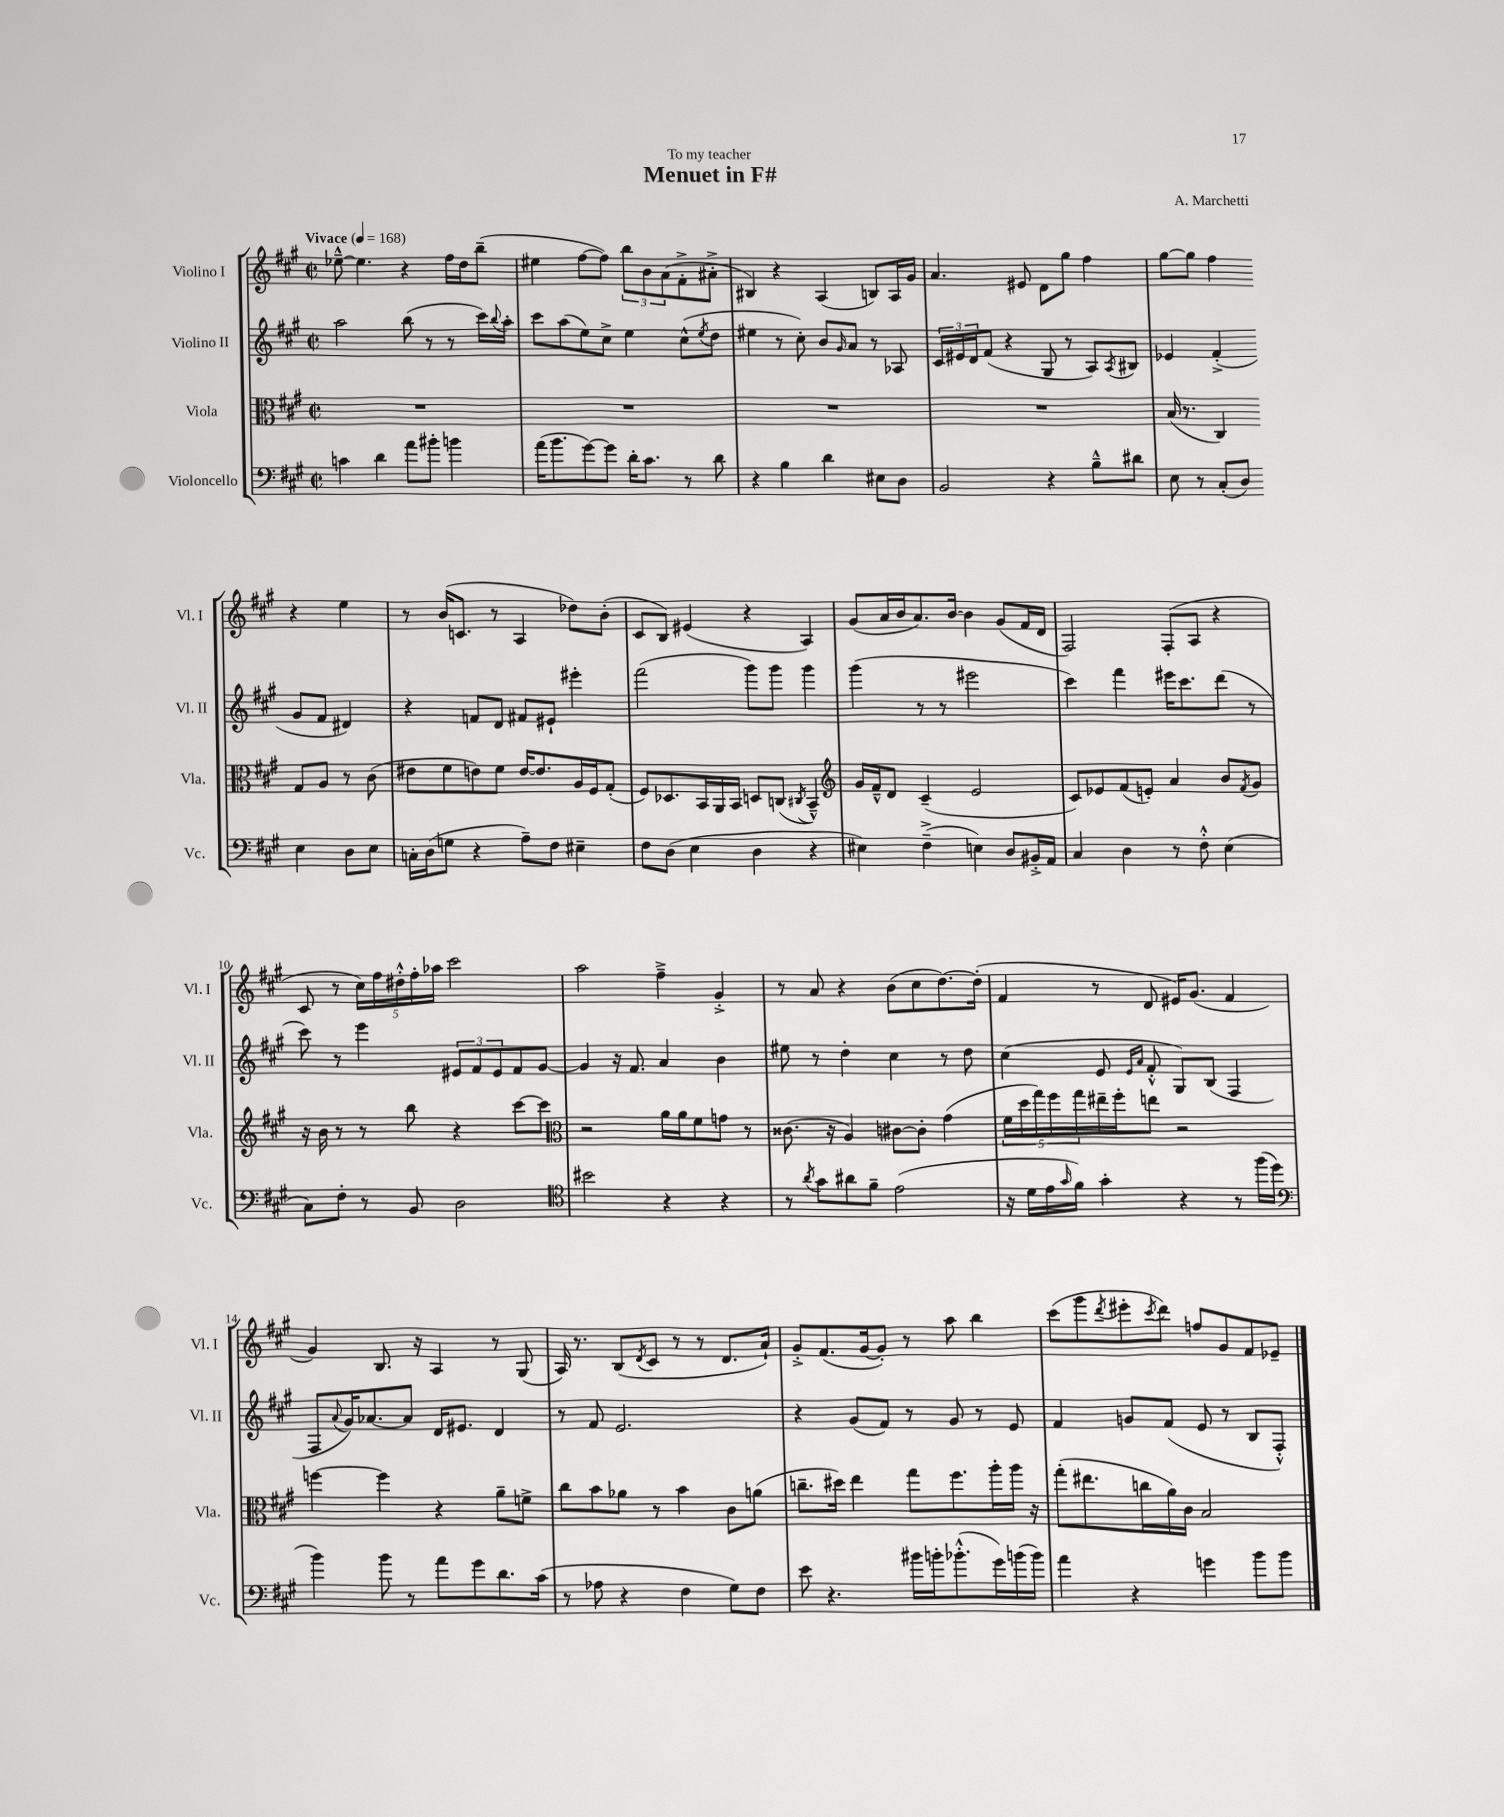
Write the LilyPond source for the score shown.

\header { title = "Menuet in F#" composer = "A. Marchetti" dedication = "To my teacher" }
<<
\new StaffGroup <<
\new Staff = "s0" \with { instrumentName = "Violino I" shortInstrumentName = "Vl. I" } {
    \clef treble \key a \major \defaultTimeSignature \time 2/2 \tempo "Vivace" 4 = 168
    ees''8~---^ ees''4. r4 fis''16 d''16 b''8--( |
    eis''4 fis''8~ fis''8) \tuplet 3/2 { b''8 b'8 a'8( } fis'8-.-> ais'8-.-> |
    bis4) r4 a4( b8) a16 gis'16 |
    a'4. eis'8 d'8 gis''8 fis''4 |
    gis''8~ gis''8 fis''4 r4 e''4 |
    r8 b'16( c'8. r8 a4 des''8) b'8-.( |
    cis'8 b8) eis'4( r4 a4) |
    gis'8( a'16 b'16 a'8.) b'16~ b'4 gis'8( fis'16 d'16 |
    fis2) fis8-.( a8 r4 |
    cis'8 r8 \tuplet 5/4 { cis''16) fis''16 dis''16-.-^ fis''16-. aes''16 } cis'''2 |
    a''2 fis''4---> gis'4-.-> |
    r8 a'8 r4 b'8( cis''8 d''8.~) d''16-.( |
    fis'4 r8 d'8 eis'16) gis'8.( fis'4 |
    gis'4) b8. r16 a4 r8 gis8( |
    a16) r8. b8( \acciaccatura { d'8 } cis'8 r8 r8 d'8. a'16-!) |
    gis'8-.-> fis'8.( gis'16~ gis'8-.) r8 a''8 b''4 |
    cis'''8( gis'''8 \acciaccatura { d'''8 } eis'''8-. \acciaccatura { cis'''8 } d'''8) f''8 gis'8 fis'8 ees'8-- \bar "|." |
}
\new Staff = "s1" \with { instrumentName = "Violino II" shortInstrumentName = "Vl. II" } {
    \clef treble \key a \major \defaultTimeSignature \time 2/2
    a''2 b''8( r8 r8 cis'''16) \appoggiatura { b''8 } a''16-. |
    cis'''8 a''8( e''8) cis''8-> e''4 cis''8-^( \acciaccatura { e''8 } d''8 |
    eis''4 r8 cis''8-.) b'8 \grace { gis'16 } a'8 r8 aes8 |
    \tuplet 3/2 { cis'16 eis'16 d'16 } fis'8( r4 gis8 r8 a8) \acciaccatura { a8 } bis8 |
    ees'4 fis'4-.->( gis'8 fis'8 dis'4) |
    r4 f'8 d'8 fis'8 eis'8-! eis'''4-. |
    fis'''2( gis'''8) gis'''8 gis'''4 |
    gis'''4( r8 r8 eis'''2 |
    cis'''4) fis'''4 eis'''16 cis'''8. d'''8( r8 |
    cis'''8) r8 e'''4 \tuplet 3/2 { eis'8 fis'8 eis'8 } fis'8 gis'8~ |
    gis'4 r16 fis'8. a'4 b'4 |
    eis''8 r8 d''4-. cis''4 r8 d''8 |
    cis''4( e'8 \grace { e'16 a'16 } fis'8-.-^ gis8) b8( fis4 |
    fis8 \appoggiatura { a'8 } gis'16) aes'8.~ aes'8 d'16 eis'8. d'4 |
    r8 fis'8 e'2. |
    r4 gis'8( fis'8) r8 gis'8 r8 e'8 |
    fis'4 g'8 fis'8( e'8 r8 b8 fis8-.-^) \bar "|." |
}
\new Staff = "s2" \with { instrumentName = "Viola" shortInstrumentName = "Vla." } {
    \clef alto \key a \major \defaultTimeSignature \time 2/2
    R1 |
    R1 |
    R1 |
    R1 |
    b16( r8. cis4) gis8 a8 r8 cis'8( |
    eis'8 fis'8 e'8) fis'8 e'16~ e'8. a16 fis16 gis8-.( |
    fis8) des8. b,16 a,16 b,16 d8 c8( \acciaccatura { cis8 } b,4---^) |
    \clef treble gis'16 fis'16---^ d'8 cis'4--( e'2 |
    cis'8) ees'8 fis'8( e'8-.) a'4 b'8 \acciaccatura { fis'8 } gis'8 |
    r16 b'16 r8 r8 b''8 r4 cis'''8~ cis'''8 |
    \clef alto r2 a'16 a'16 fis'8 g'8 r8 |
    cisis'8.( r16 a4) cis'8~ cis'8-. gis'4( |
    \tuplet 5/4 { fis'16 d''16 gis''16) fis''16 gis''16 } eis''16-- fis''16-. e''8 r2 |
    f''4~ f''4 r4 a'8-- f'8-> |
    cis''8 b'8 aes'8 r8 b'4 cis'8 a'8( |
    c''8.-- dis''16) e''4 gis''8 fis''8. a''16-. a''16 r16 |
    gis''8-.( eis''8. c''16 a'16) cis'16 b2 \bar "|." |
}
\new Staff = "s3" \with { instrumentName = "Violoncello" shortInstrumentName = "Vc." } {
    \clef bass \key a \major \defaultTimeSignature \time 2/2
    c'4 d'4 a'8 bis'8-. b'4 |
    a'16( b'8. gis'8~) gis'8 d'16-. cis'8. r8 d'8 |
    r4 b4 d'4 eis8 d8 |
    b,2 r4 b8---^ dis'8 |
    e8 r8 cis8-.( d8) e4 d8 e8 |
    c16-. d16( g8 r4 a8--) fis8 eis4-- |
    fis8 d8( e4 d4 r4 |
    eis4) fis4--->( e4) d8 bis,16-.-> a,16 |
    cis4 d4 r8 fis8-.-^ e4( |
    cis8) fis8-. r8 b,8 d2 |
    \clef tenor bis'2 r4 r4 |
    r8 \acciaccatura { a'8 } gis'8 ais'8 fis'8-- e'2( |
    r16 d'16 e'16 \grace { gis'16 } fis'16) gis'4-. r4 r8 fis''16( d''16 |
    \clef bass b'4) b'8 r8 a'8 gis'8 d'8. cis'16( |
    r8 aes8 r4 fis4 gis8) fis8 |
    e'8 r4. bis'16 b'16-. bes'8.-.-^( gis'16) b'16( b'16) |
    a'4 r4 g'4 b'8 b'8 \bar "|." |
}
>>
>>
